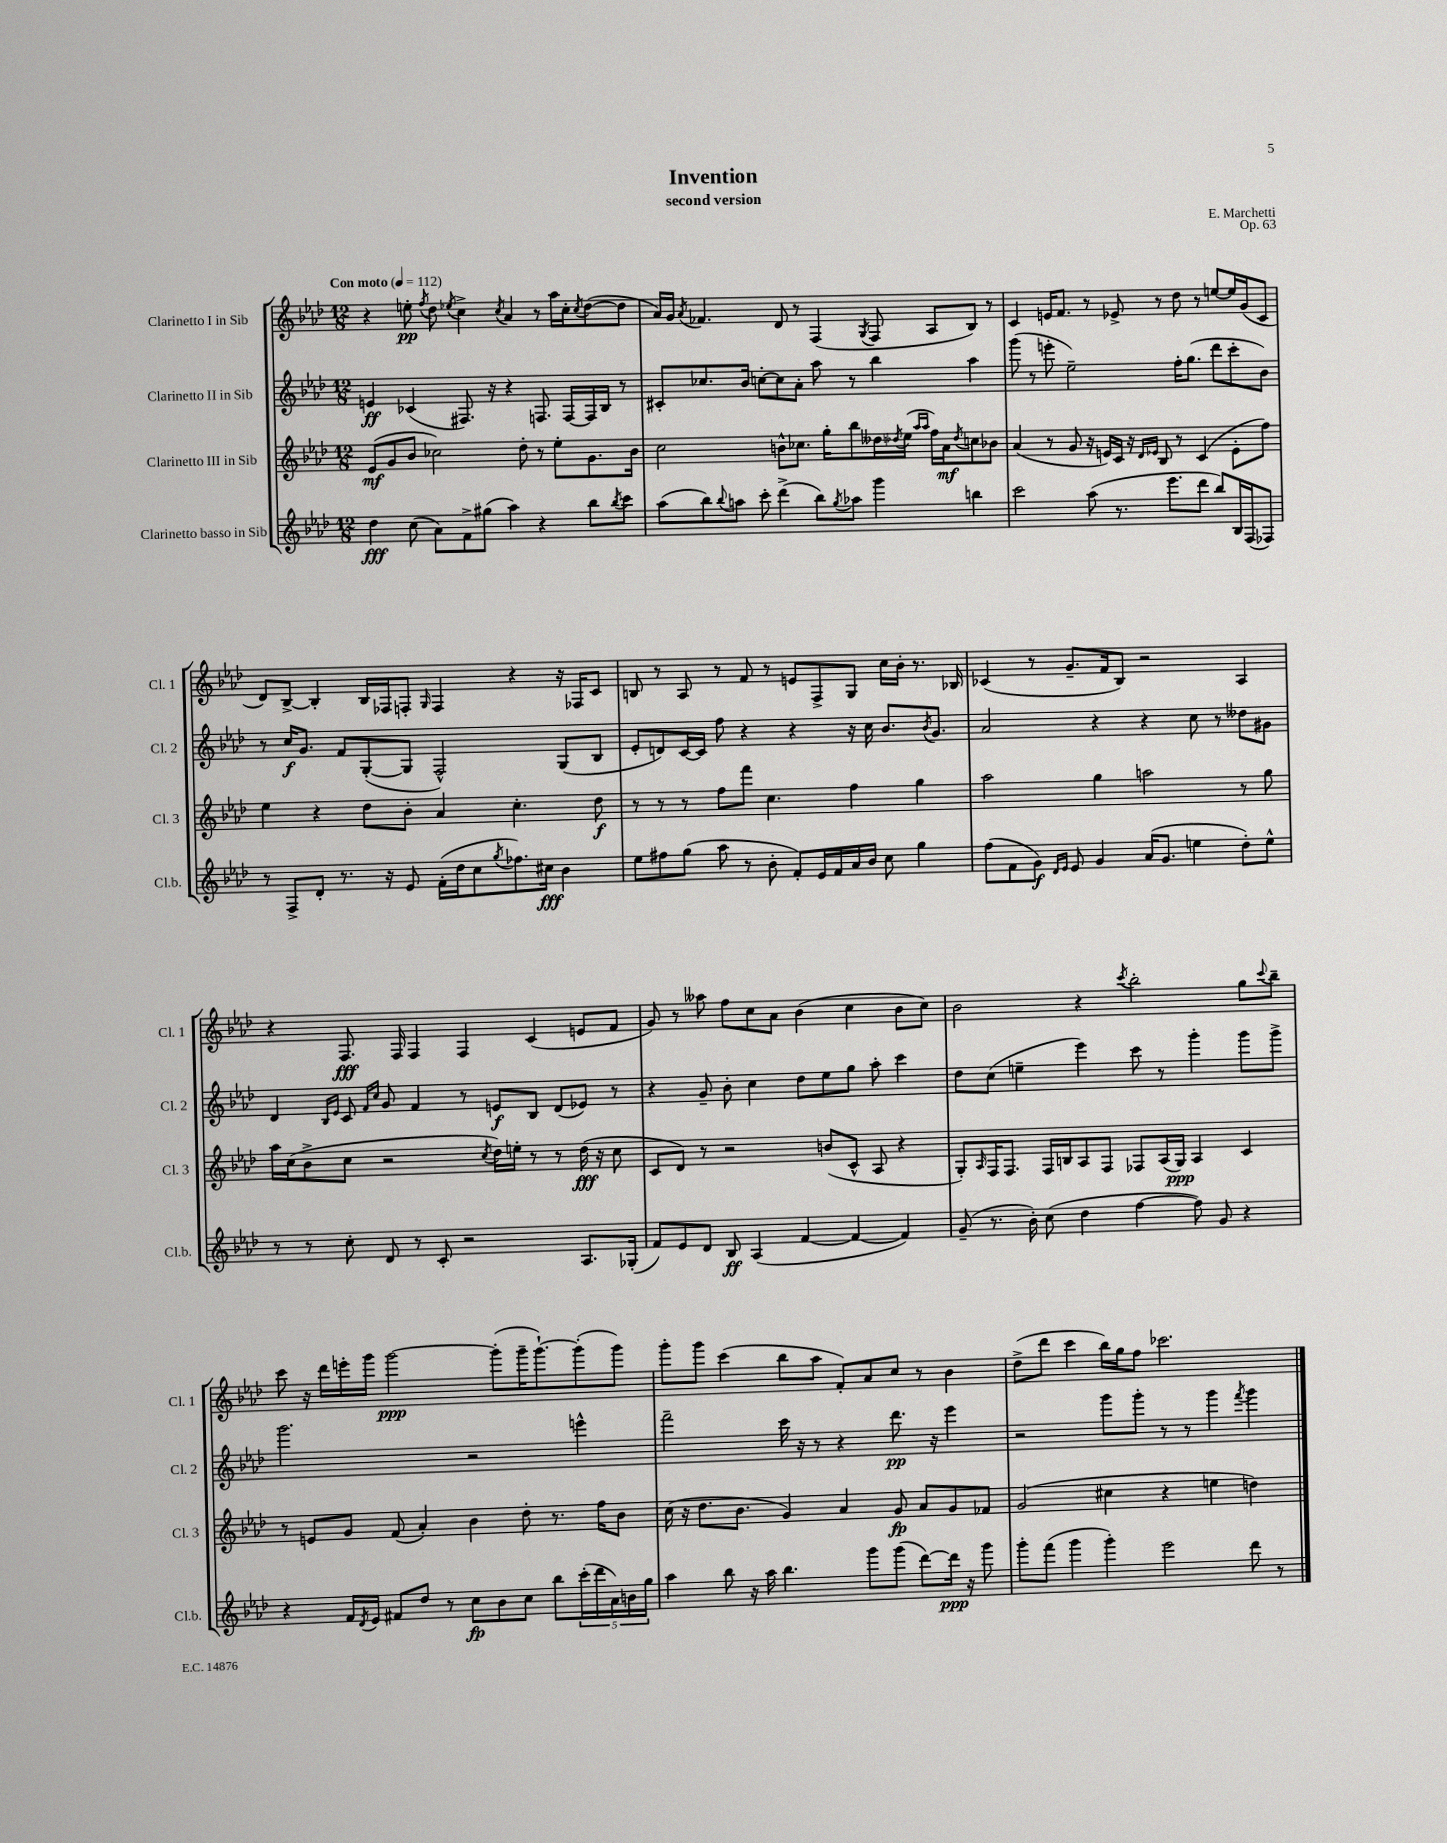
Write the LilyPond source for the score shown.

\header { title = "Invention" composer = "E. Marchetti" subtitle = "second version" opus = "Op. 63" }
<<
\new StaffGroup <<
\new Staff = "s0" \with { instrumentName = "Clarinetto I in Sib" shortInstrumentName = "Cl. 1" } {
    \clef treble \key aes \major \numericTimeSignature \time 12/8 \tempo "Con moto" 4 = 112
    r4 e''8-.\pp \acciaccatura { f''8 } des''8 \acciaccatura { ees''8 } c''4-> \acciaccatura { c''8 } aes'4 r8 aes''16 c''16-. \acciaccatura { c''8 } des''8~( des''8 |
    aes'16) g'16 \acciaccatura { aes'8 } fes'4. des'8 r8 f4( \acciaccatura { g8 } f8 aes8 bes8) r8 |
    c'4 e'16 f'8. r8 ees'8-> r8 des''8 r8 e''8~ e''16 g'16( c'8 |
    des'8) bes8~-> bes4-. bes16 fes16 f8-. \grace { g16 } f4 r4 r16 fes16 c'8 |
    b8 r8 aes8 r8 f'8 r8 e'8 f8-> g8 c''16 bes'16-. r8. bes16 |
    ces'4( r8 g'8.-- f'16 bes8) r2 aes4 |
    r4 f8.\fff f16 f4 f4 c'4( e'8 f'8 |
    g'8) r8 aeses''8 f''8 c''8 aes'8 bes'4( c''4 bes'8 c''8) |
    bes'2 r4 \acciaccatura { c'''8 } bes''2-. g''8 \appoggiatura { c'''8 } bes''8-- |
    c'''8 r16 des'''16 e'''16-. g'''16 g'''2~\ppp g'''8-.( g'''16-- g'''8.~-!) g'''8-.( g'''8) |
    g'''8-. g'''8 c'''4( bes''8 aes''8 f'8-.) aes'8 c''8 r8 bes'4 |
    des''8->( des'''8 c'''4 bes''16) g''16 f''8 ces'''2. \bar "|." |
}
\new Staff = "s1" \with { instrumentName = "Clarinetto II in Sib" shortInstrumentName = "Cl. 2" } {
    \clef treble \key aes \major \numericTimeSignature \time 12/8
    e'4\ff ces'4( fis8.) r16 r4 f8. f16~ f16 bes16 r8 |
    cis'8-. ces''8. bes'16 c''8~-. c''8 aes'8-. aes''8 r8 bes''4 aes''4 |
    g'''8( r8 e'''8-. ees''2--) f''16-. g''8.( des'''8 c'''8-. bes'8) |
    r8 c''16\f g'8. f'8 g8~-.( g8 f2-^) g8( bes8 |
    ees'8-. d'8) c'16~ c'16 f''8 r4 r4 r16 c''16 bes'8. \acciaccatura { bes'8 } g'8. |
    aes'2 r4 r4 c''8 r8 deses''8 gis'8 |
    des'4 \grace { bes16 ees'16 } c'8 \grace { f'16 c''16 } g'8 f'4 r8 e'8\f bes8 des'8( ees'8) r8 |
    r4 g'8-- bes'8-. c''4 des''8 ees''8 g''8 aes''8-. c'''4 |
    des''8 c''8( e''4-- ees'''4) c'''8 r8 g'''4-. g'''8 g'''8-> |
    g'''2. r2 e'''4-^ |
    f'''2-- c'''16 r16 r8 r4 des'''8.\pp r16 ees'''4 |
    r2 g'''8 g'''8-. r8 r8 g'''4 \acciaccatura { f'''8 } g'''4 \bar "|." |
}
\new Staff = "s2" \with { instrumentName = "Clarinetto III in Sib" shortInstrumentName = "Cl. 3" } {
    \clef treble \key aes \major \numericTimeSignature \time 12/8
    ees'8\mf( g'8 bes'8 ces''2) des''8-. r8 ees''8-. g'8. bes'16 |
    c''2 b'8-^ ces''8. g''16-. bes''8 deses''16 \acciaccatura { des''8 } ees''16( \grace { aes''16 aes''16 } f''16) aes'16\mf \acciaccatura { des''8 } c''8 bes'8 |
    aes'4( r8 g'8 r16 e'16) c'16 r16 \grace { des'16 ees'16 } bes8 r8 c'4( ees'8-. f''8) |
    ees''4 r4 des''8 bes'8-. aes'4 c''4.-. des''8\f |
    r8 r8 r8 f''8 f'''8 c''4. f''4 g''4 |
    aes''2 g''4 a''2 r8 g''8 |
    aes''16 c''16( bes'8-> c''8 r2 \acciaccatura { c''8 } des''16) e''16-. r8 r8 des''16\fff( r16 c''8 |
    c'8 des'8) r8 r2 b'8( c'8-^ aes8 r4 |
    g8-.) \grace { aes16 } f16 f8. f16 b16 aes8 f8 fes8 aes16( g16\ppp) aes4 c'4 |
    r8 e'8 g'8 f'8( aes'4-.) bes'4 des''8-. r8. f''16 bes'8 |
    c''16( r16 des''8. bes'8. g'4) aes'4 g'8\fp aes'8 g'8 fes'8 |
    g'2( cis''4 r4 e''4 d''4) \bar "|." |
}
\new Staff = "s3" \with { instrumentName = "Clarinetto basso in Sib" shortInstrumentName = "Cl.b." } {
    \clef treble \key aes \major \numericTimeSignature \time 12/8
    des''4\fff c''8( aes'8) f'8-> gis''8( aes''4) r4 bes''8 \acciaccatura { bes''8 } c'''8 |
    aes''8( bes''8) \appoggiatura { bes''8 } a''8 c'''8-. des'''4->( bes''8) \acciaccatura { g''8 } aes''8 g'''4 b''4 |
    c'''2 aes''8( r8. ees'''8. des'''8 bes''8) bes16 f16( fes8) |
    r8 f8-> des'8-. r8. r16 ees'8 f'16-.( des''16 c''8 \acciaccatura { g''8 } fes''8.) cis''16\fff bes'4 |
    ees''8 fis''8 g''8( aes''8 r8 bes'8-. f'8-.) ees'16 f'16 aes'16 bes'16 c''8 g''4 |
    f''8( f'8 g'8\f) \grace { des'16 ees'16 } ees'8 g'4 aes'16( g'8. e''4 des''8-.) e''8-^ |
    r8 r8 c''8-. des'8 r8 c'8-. r2 aes8. ges16-.( |
    f'8) ees'8 des'8 bes8\ff aes4( f'4~ f'4~ f'4) |
    g'8--( r8. bes'16-.) c''8( des''4 f''4~ f''8) g'8 r4 |
    r4 f'16 \acciaccatura { des'8 } ees'16 fis'8 des''8 r8 c''8\fp bes'8 c''8 bes''8 \tuplet 5/4 { c'''16-.( des'''16 aes'16) b'16 g''16 } |
    aes''4 bes''8 r16 aes''16 bes''4. g'''8 g'''8( des'''8~) des'''16\ppp r16 g'''8 |
    g'''8-. f'''8( g'''4 g'''4-.) ees'''2 des'''8 r8 \bar "|." |
}
>>
>>
\layout { \context { \Score \remove "Bar_number_engraver" } }
